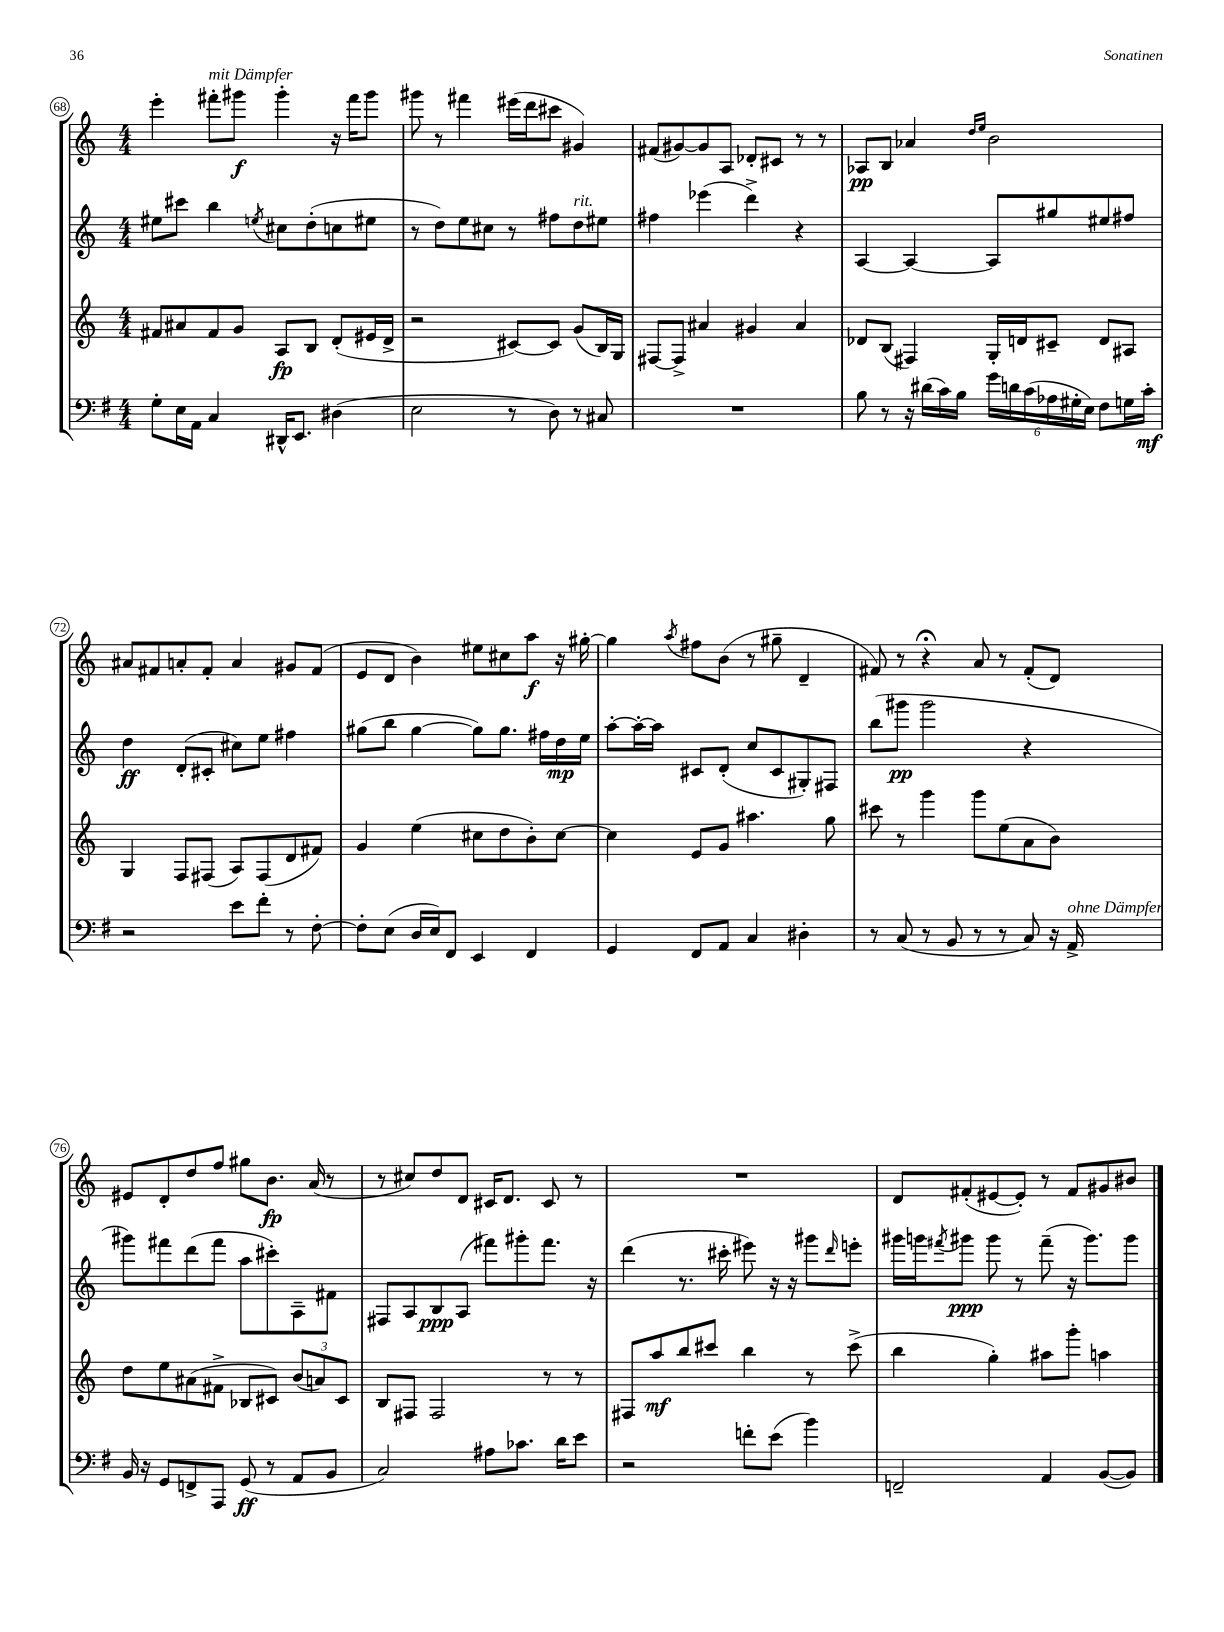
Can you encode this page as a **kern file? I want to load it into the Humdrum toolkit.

**kern	**dynam	**kern	**dynam	**kern	**dynam	**kern	**dynam
*part4	*part4	*part3	*part3	*part2	*part2	*part1	*part1
*staff4	*staff4	*staff3	*staff3	*staff2	*staff2	*staff1	*staff1
*clefF4	*	*clefG2	*	*clefG2	*	*clefG2	*
*k[f#]	*	*k[]	*	*k[]	*	*k[]	*
*M4/4	*	*M4/4	*	*M4/4	*	*M4/4	*
=68	=68	=68	=68	=68	=68	=68	=68
8G'\L	.	8f#X/L	.	8ee#X\L	.	4eee'\	.
16E\L	.	8a#X/	.	8ccc#X\J	.	.	.
16AA\JJ	.	.	.	.	.	.	.
!	!	!	!	!	!	!LO:TX:a:i:t=mit Dämpfer	!
4C/	.	8f#/	.	4bb\	.	8fff#X'\L	.
.	.	8g/J	.	.	.	8ggg#X\J	f
.	.	.	.	8qeen/	.	.	.
16DD#X^^/KL	.	8A/L	fp	8cc#X\L	.	4ggg#'\	.
8.EE/J	.	.	.	.	.	.	.
.	.	8B/J	.	(8dd'\	.	.	.
(4D#X\	.	(8d'/L	.	8ccn\	.	16r	.
.	.	.	.	.	.	16fff#\KL	.
.	.	16e#X/L	.	8ee#X\J	.	8ggg#\J	.
.	.	16d^/JJ	.	.	.	.	.
=69	=69	=69	=69	=69	=69	=69	=69
2E\	.	2r	.	8r	.	8ggg#X\	.
.	.	.	.	8dd\L)	.	8r	.
.	.	.	.	8ee\	.	4fff#X\	.
.	.	.	.	8cc#X\J	.	.	.
8r	.	[8c#X/L)	.	8r	.	(16eee#X\LL	.
.	.	.	.	.	.	16ddd\J	.
8D\)	.	8c#/J]	.	8ff#X\L	.	8ccc#X\J	.
!	!	!	!	!LO:TX:a:i:t=rit.	!	!	!
8r	.	(8g/L	.	8dd\	.	4g#X/)	.
8C#X/	.	16B/L)	.	8ee#X\J	.	.	.
.	.	16G/JJ	.	.	.	.	.
=70	=70	=70	=70	=70	=70	=70	=70
1r	.	[8F#X/L	.	4ff#X\	.	(8f#X/L	.
.	.	8F#^/J]	.	.	.	[8g#X/)	.
.	.	4a#X/	.	(4eee-X\	.	8g#/]	.
.	.	.	.	.	.	8A/J	.
.	.	4g#X/	.	4ddd^\)	.	8d-X'/L	.
.	.	.	.	.	.	8c#X/J	.
.	.	4a#/	.	4r	.	8r	.
.	.	.	.	.	.	8r	.
=71	=71	=71	=71	=71	=71	=71	=71
8B\	.	8d-X/L	.	[4A/	.	8A-X/L	pp
8r	.	(8B/J	.	.	.	8B/J	.
16r	.	4F#X/)	.	4A/_	.	4a-X/	.
(16d#X\LL	.	.	.	.	.	.	.
16c\)	.	.	.	.	.	.	.
16B\JJ	.	.	.	.	.	.	.
.	.	.	.	.	.	16qqdd/LL	.
.	.	.	.	.	.	16qqee/JJ	.
24g\LL	.	16G'/LL	.	8A/L]	.	2b\	.
24dn\	.	.	.	.	.	.	.
.	.	16dn/J	.	.	.	.	.
(24c\	.	.	.	.	.	.	.
24A-X\	.	8c#X~/J	.	8gg#X/	.	.	.
24G#X'\	.	.	.	.	.	.	.
24E\JJ)	.	.	.	.	.	.	.
8F#\L	.	8d/L	.	8ee#X/	.	.	.
16Gn\L	.	8A#X/J	.	8ff#X/J	.	.	.
16c'\JJ	mf	.	.	.	.	.	.
!!LO:LB:g=z
=72	=72	=72	=72	=72	=72	=72	=72
2r	.	4G/	.	4dd\	ff	8a#X/L	.
.	.	.	.	.	.	8f#X/	.
.	.	8F/L	.	(8d'/L	.	8an'/	.
.	.	(8F#X/J	.	8c#X'/J	.	8f#'/J	.
8e\L	.	8A/L)	.	8cc#X\L)	.	4a/	.
8f#'\J	.	(8F#/	.	8ee\J	.	.	.
8r	.	8d/	.	4ff#X\	.	8g#X/L	.
[8F#'\	.	8f#X/J)	.	.	.	(8f#/J	.
=73	=73	=73	=73	=73	=73	=73	=73
8F#'\L]	.	4g/	.	(8gg#X\L	.	8e/L	.
(8E\J	.	.	.	8bb\J	.	8d/J	.
16D/LL	.	(4ee\	.	[4gg#\	.	4b\)	.
16E/J)	.	.	.	.	.	.	.
8FF#/J	.	.	.	.	.	.	.
4EE/	.	8cc#X\L	.	8gg#\L])	.	8ee#X\L	.
.	.	8dd\	.	8.gg#\J	.	8cc#X\	.
4FF#/	.	8b'\)	.	.	.	8aa\J	f
.	.	.	.	16ff#X\LL	.	.	.
.	.	[8cc#\J	.	16dd\	mp	16r	.
.	.	.	.	16ee\JJ	.	[16gg#X'\	.
=74	=74	=74	=74	=74	=74	=74	=74
4GG/	.	4cc#\]	.	[8aa'\L	.	4gg#\]	.
.	.	.	.	16aa'\L_	.	.	.
.	.	.	.	16aa\JJ]	.	.	.
.	.	.	.	.	.	8qaa/	.
8FF#/L	.	8e/L	.	8c#X/L	.	8ff#X\L	.
8AA/J	.	8g/J	.	(8d'/J	.	(8b\J	.
4C/	.	4.aa#X\	.	8cc/L	.	8r	.
.	.	.	.	8c#/	.	8gg#X~\	.
4D#X'\	.	.	.	8G#X'/)	.	4d~/	.
.	.	8gg\	.	8F#X/J	.	.	.
=75	=75	=75	=75	=75	=75	=75	=75
8r	.	8ccc#X\	.	(8bb\L	.	8f#X/)	.
(8C/	.	8r	.	8ggg#X\J	pp	8r	.
8r	.	4ggg\	.	2ggg#\	.	4r;<	.
8BB/	.	.	.	.	.	.	.
8r	.	8ggg\L	.	.	.	8a/	.
8r	.	(8ee\	.	.	.	8r	.
8C/)	.	8a\	.	4r	.	(8f#'/L	.
16r	.	8b\J)	.	.	.	8d/J)	.
!LO:TX:a:i:t=ohne Dämpfer	!	!	!	!	!	!	!
16AA^/	.	.	.	.	.	.	.
!!LO:LB:g=z
=76	=76	=76	=76	=76	=76	=76	=76
16BB/	.	8dd\L	.	8ggg#X\L)	.	8e#X/L	.
16r	.	.	.	.	.	.	.
8GG/L	.	8ee\	.	8fff#X\	.	8d'/	.
8FFn^/	.	(8a#X\	.	(8ddd\	.	8dd/	.
8AAA/J	.	8f#X^\J	.	8fff#\J	.	8ff/J	.
(8GG/	ff	8B-X/L	.	8aa\L	.	8gg#X\L	.
8r	.	8c#X/J)	.	8ccc#X'\)	.	8.b\J	fp
8AA/L	.	(12b/L	.	8A~\	.	.	.
.	.	.	.	.	.	(16a/	.
.	.	12an/)	.	.	.	.	.
8BB/J	.	.	.	8f#X\J	.	8r	.
.	.	12c#/J	.	.	.	.	.
=77	=77	=77	=77	=77	=77	=77	=77
2C/)	.	8B/L	.	8F#X/L	.	8r	.
.	.	8F#X/J	.	8A/	.	8cc#X/L)	.
.	.	2F#/	.	8B/	ppp	8dd/	.
.	.	.	.	(8A/J	.	8d/J	.
8A#X\L	.	.	.	8fff#X\L)	.	16c#X/KL	.
.	.	.	.	.	.	8.d/J	.
8.c-X\J	.	.	.	8ggg#X'\	.	.	.
.	.	8r	.	8.fff#\J	.	8c#/	.
16d\KL	.	.	.	.	.	.	.
8e\J	.	8r	.	.	.	8r	.
.	.	.	.	16r	.	.	.
=78	=78	=78	=78	=78	=78	=78	=78
2r	.	8F#X/L	.	(4ddd\	.	1r	.
.	.	8aa/	mf	.	.	.	.
.	.	8bb/	.	8.r	.	.	.
.	.	8ccc#X/J	.	.	.	.	.
.	.	.	.	16ccc#X'\	.	.	.
8fn'\L	.	4bb\	.	8eee#X\)	.	.	.
(8e\J	.	.	.	16r	.	.	.
.	.	.	.	16r	.	.	.
4b\)	.	8r	.	8ggg#X\L	.	.	.
.	.	.	.	16qqddd/	.	.	.
.	.	(8ccc#^\	.	8eeen'\J	.	.	.
=79	=79	=79	=79	=79	=79	=79	=79
2FFn~/	.	4bb\	.	16ggg#X\LL	.	8d/L	.
.	.	.	.	16gggn\J	.	.	.
.	.	.	.	8qfff#X/	.	.	.
.	.	.	.	8ggg#X\J	ppp	(8f#X'/	.
.	.	4gg'\)	.	8ggg#\	.	[8e#X/	.
.	.	.	.	8r	.	8e#'/J])	.
4AA/	.	8aa#X\L	.	(8fff#~\	.	8r	.
.	.	8ggg'\J	.	16r	.	8f#/L	.
.	.	.	.	8.ggg#\L)	.	.	.
([8BB/L	.	4aan\	.	.	.	8g#X/	.
8BB/J])	.	.	.	8ggg#\J	.	8b#X/J	.
==	==	==	==	==	==	==	==
*-	*-	*-	*-	*-	*-	*-	*-
